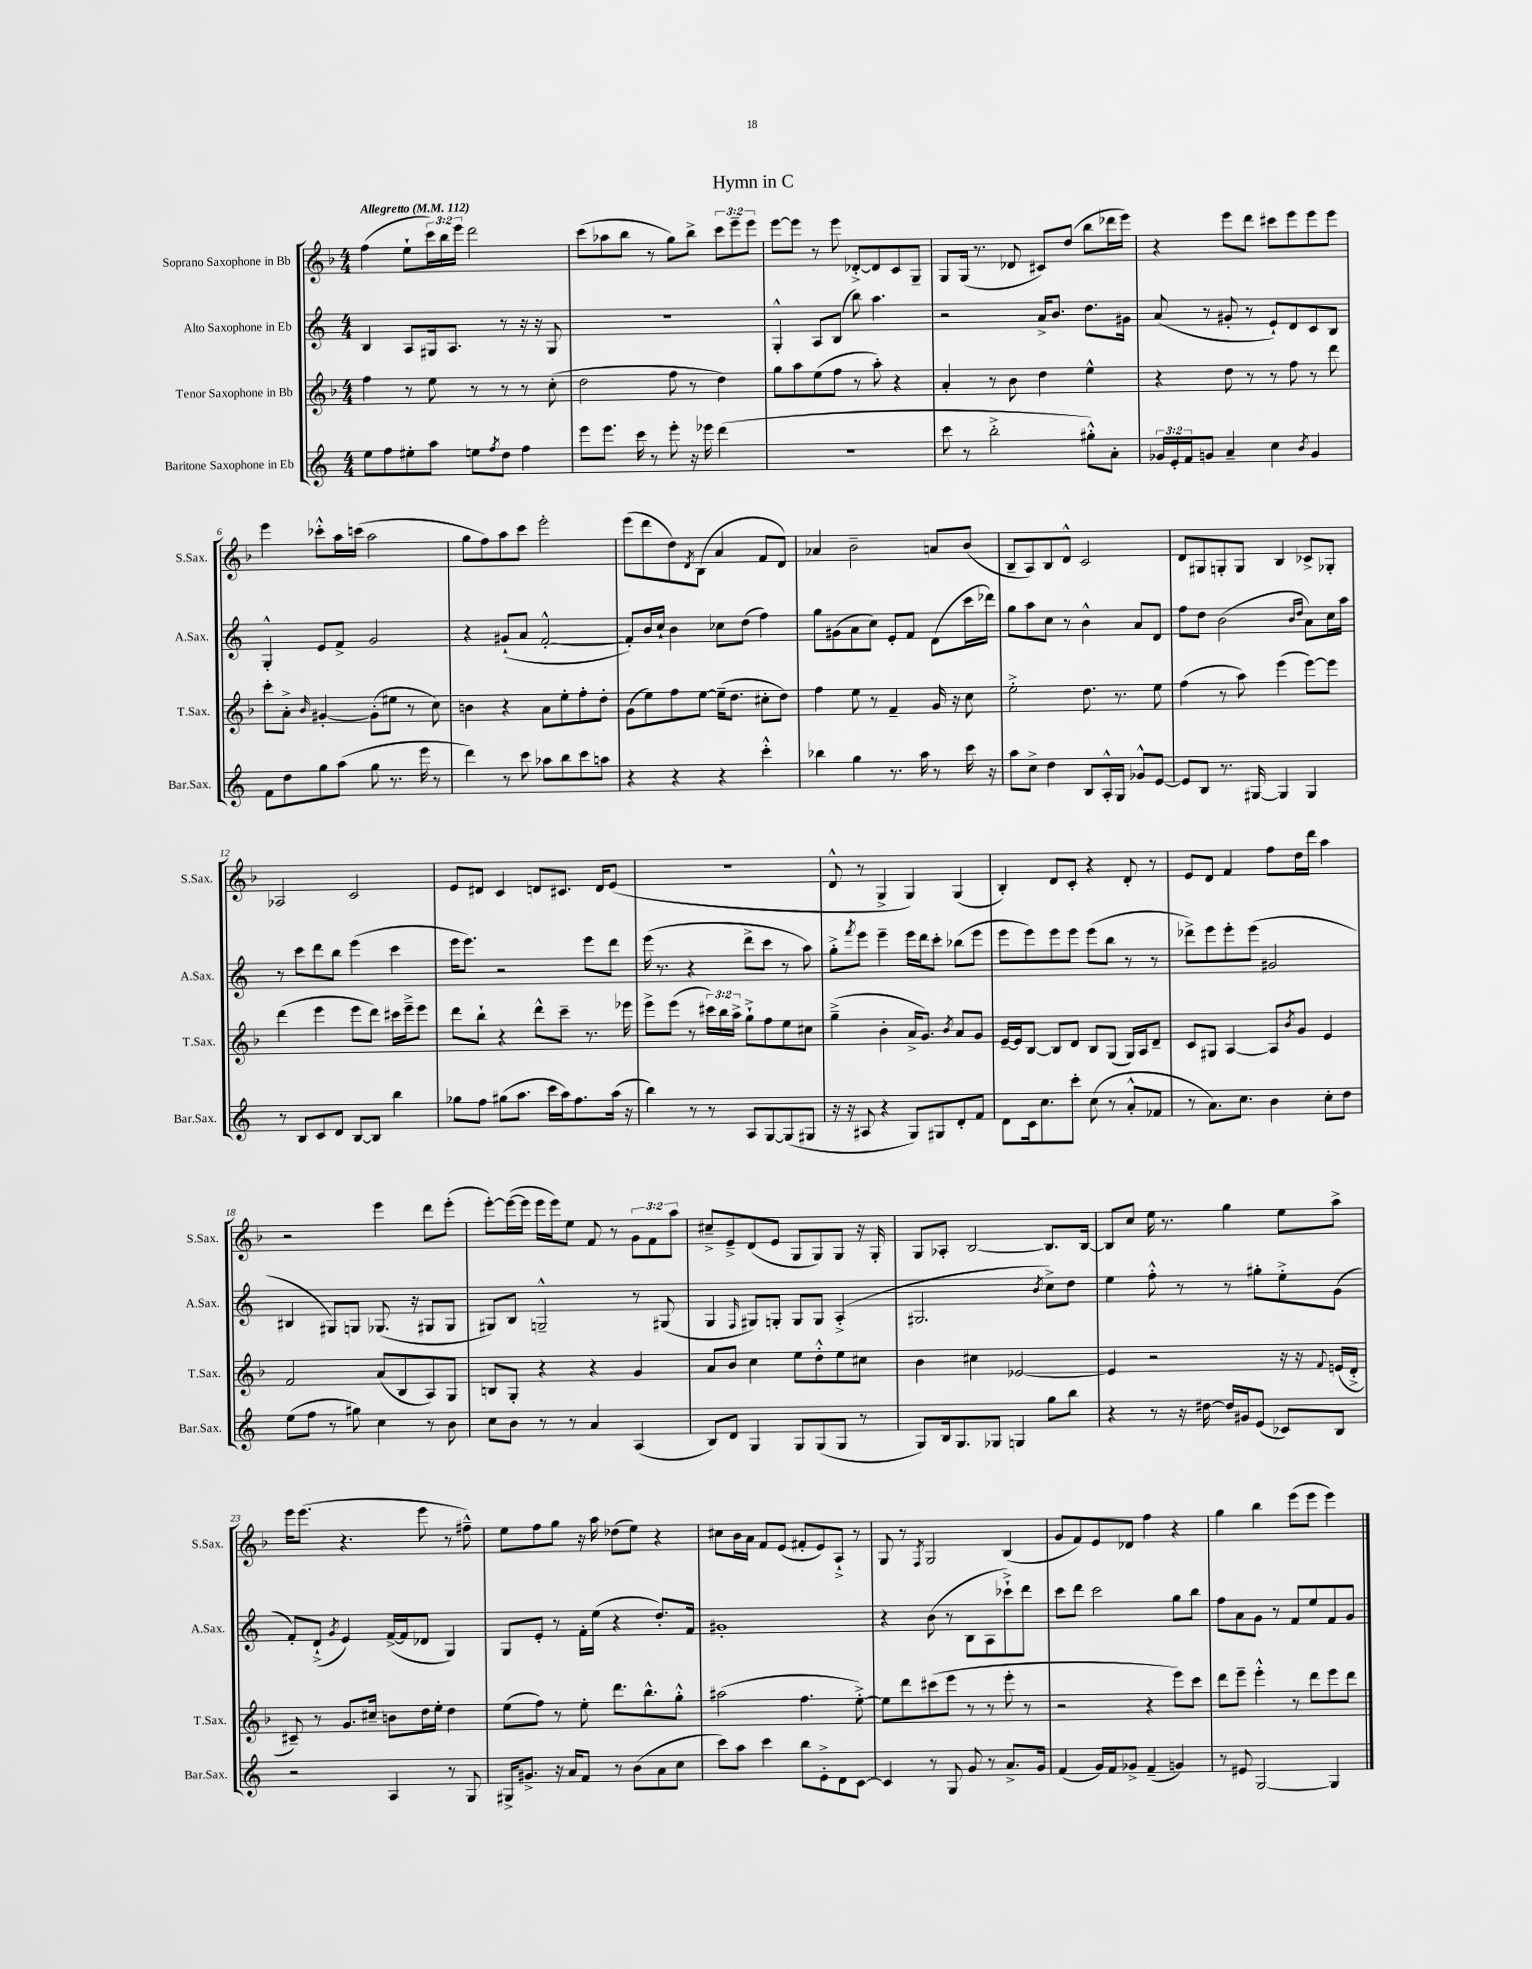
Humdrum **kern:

**kern	**kern	**kern	**kern
*staff4	*staff3	*staff2	*staff1
*clefG2	*clefG2	*clefG2	*clefG2
*k[]	*k[b-]	*k[]	*k[b-]
*M4/4	*M4/4	*M4/4	*M4/4
*MM112	*MM112	*MM112	*MM112
8ee	4ff	4B	(4ff
8ff	.	.	.
8ee#'	8r	8A	8ee`
8aa	8ee	16G#	24ccc)
.	.	.	24bb-
.	.	8.A	.
.	.	.	24eee
8ee	8r	.	2ddd
8qff	.	.	.
8dd	8r	8r	.
4ff	8r	16r	.
.	.	16r	.
.	(8cc'	8G#	.
=	=	=	=
8eee	2dd	1r	(8ccc
8.eee	.	.	8aa-
.	.	.	8bb-
16ccc	.	.	.
8r	.	.	8r
8eee'	8ff	.	8gg)
16r	8r	.	8bb-^
16eee-	.	.	.
(4ddd	4dd)	.	12ccc
.	.	.	12eee~
.	.	.	12eee
=	=	=	=
1r	8gg	4G'^^	[8eee
.	8aa	.	8eee]
.	(8ee	8A	8r
.	8ff	(8B	8eee
.	8r	8bb)	[8d-'^
.	8aa')	4.aa	8d-]
.	4r	.	8c
.	.	.	8G~
=	=	=	=
8ccc	4a'	2r	8G
8r	.	.	(16G
.	.	.	8.r
2bb'^	8r	.	.
.	8b-	.	8d-
.	4dd	16a^	8c#)
.	.	8.b	.
.	.	.	(8dd
8gg#'^^)	4ee^^	8.dd	8bb-
8a'	.	.	16ddd-
.	.	16g#	16eee)
=	=	=	=
24g-	4r	(8a	4r
24e'	.	.	.
24f	.	.	.
8g	.	8r	.
4a~	8dd	8g#'	8eee
.	8r	8r	8ddd
4cc	8r	8e`)	8ccc#
.	8ff	8d	8eee
8qb	.	.	.
4g	8r	8c	8eee
.	8ddd	8B	8eee
=	=	=	=
8f	8ccc'	4G'^^	4eee
8dd	8a'^	.	.
.	16qqb-	.	.
8gg	[4g#'	8e	8ccc-'^^
(8aa	.	8f^	16aa
.	.	.	(16ccc
8gg	(8g#']	2g	2aa
8.r	8ee#	.	.
.	8r	.	.
16eee	.	.	.
8r	8cc)	.	.
=	=	=	=
4ddd)	4b	4r	8gg
.	.	.	8ff)
8r	4r	(8g#`	8aa
8ccc	.	8a	8ccc
8aa-	8a	[2f'^^	2eee'
8bb	8ee'	.	.
8ccc	8ff'	.	.
8aa	8dd'	.	.
=	=	=	=
4r	(8g	8f'])	(8eee
.	8ee)	16b	8ddd
.	.	16cc`	.
4r	8ff	4b	8dd)
.	.	.	8qd
.	[8ee	.	(8B-
4r	(16ee~]	8cc-	4a
.	8.dd	.	.
.	.	(8dd	.
4ccc'^^	8cc#'	4ff)	8f
.	8dd)	.	8d)
=	=	=	=
4bb-	4ff	8gg	4a-
.	.	(8g#	.
4gg	8ee	8a	2b-~
.	8r	8cc)	.
8.r	4f~	8e'	.
.	.	8f	.
16aa	.	.	.
8r	16g	(8d	8a
.	16r	.	.
16ccc	8cc	16ccc	(8b-
16r	.	16ddd-)	.
=	=	=	=
8aa	2ee'^	8gg	8B-~
8cc^	.	8aa	8A)
4dd	.	8cc	8B-
.	.	8r	8d^^
8B	8.dd	4b^^	2c
16A'^^	.	.	.
16G	8.r	.	.
8g-^^	.	8a	.
[8e	8ee	8d	.
=	=	=	=
8e]	(4ff	8ff	8d
8B	.	8dd	8G#
8.r	8r	(2b	8G'
.	8aa)	.	8G
[16G#	.	.	.
4G#]	(4eee	.	4B-
.	.	16qqb	.
.	.	16qqdd	.
4G#	[8eee)	8a)	8c-^
.	8eee]	16cc	8G-'
.	.	16aa	.
=	=	=	=
8r	(4ddd	8r	2A-
8B	.	8ccc	.
8c	4eee	8ddd	.
8d	.	8bb	.
[8B	8eee	(4eee	2c
8B]	8ddd)	.	.
4bb	16ccc#	4ccc	.
.	16eee~^	.	.
.	8eee	.	.
=	=	=	=
8gg-	8ddd	16eee	8e
.	.	8.eee)	.
8ff	8bb-`	.	8d#
(8gg#	4r	2r	4c
8.aa	.	.	.
.	8ddd^^	.	8d
16ccc	.	.	.
16aa)	8ccc~	.	8.c#
8.ff	.	.	.
.	8.r	8eee	.
.	.	.	16d
(16aa	.	8ddd	(8e
16r	16eee-	.	.
=	=	=	=
4bb)	8eee^	(16eee	1r
.	.	8.r	.
.	(8eee	.	.
8r	8r	4r	.
8r	24ccc#)	.	.
.	24bb-	.	.
.	24aa^	.	.
8A	8gg`^	8ddd^	.
[8G	8ff	8ccc	.
(8G]	8ee	8r	.
8G#	8cc#	8aa)	.
=	=	=	=
16r	(4gg~^	8gg'^	8d^^
16r	.	.	.
.	.	8qfff	.
8A#	.	8eee	8r
4r	4b-'	4eee~	4G^
8G)	16a^	16eee	4G)
.	8.g)	16ddd	.
8G#	.	8ccc'	.
.	8qb-	.	.
8d'	8a	(8bb-	(4G
8f	8g	8eee	.
=	=	=	=
8d	[16e~	8eee	4B-')
.	16e]	.	.
16c	[8B-	8eee)	.
8.cc	.	.	.
.	8B-]	8eee	8d
8ccc'	8d	8eee	8c'
(8cc	8B-	(8eee	4r
8r	(8G	8bb	.
8a'^^	16G)	8r	8d'
.	16A	.	.
8f-	8d~	8r	8r
=	=	=	=
8r	8c	8ddd-^)	8e
8.a)	8G#	8eee	8d
.	[4A	8eee'	4f
8.cc	.	.	.
.	.	(8eee	.
4b	8A]	2g#	8ff
.	8qb-	.	.
.	8g	.	16dd
.	.	.	16ddd
8cc'	4e	.	4aa
8dd	.	.	.
=	=	=	=
(8ee	2f	4B#	2r
8ff	.	.	.
8r	.	8G#)	.
8gg#)	.	8G	.
4cc	(8a	(8.G-	4eee
.	8B-	.	.
.	.	16r	.
8r	8A)	8G#	8ddd
8b	8G	8G#	(8eee'
=	=	=	=
8cc	8B	8G#)	[8eee')
8b	8G'	8B	(16eee_
.	.	.	16eee]
8r	4r	2G~^^	16eee
.	.	.	16eee)
8r	.	.	8ee
4a	4r	.	8f
.	.	.	8r
(4A	4g	8r	12g
.	.	.	12f
.	.	(8G#	.
.	.	.	12aa
=	=	=	=
8B)	8a	4G	8cc#~^
8d	8b-	.	8e~^
.	.	16qqF	.
4G	4cc	8G#)	(8d
.	.	8G'	8e
8G	8ee	8G	8G
(8G	8dd'^^	8G	8G)
8G	8ee	(4A'^	8G
8r	8cc#	.	16r
.	.	.	16G'
=	=	=	=
8G)	4b-	2.G#	8G
16B	.	.	8A-'
8.G	.	.	.
.	4cc#	.	[2B-
8G-	.	.	.
4G	[2e-	.	.
.	.	8qb	.
8gg	.	8cc^)	8.B-]
8bb	.	8dd	.
.	.	.	[16B-
=	=	=	=
4r	4e-]	4ee	8B-]
.	.	.	8cc
8r	2r	8ff'^^	16ee
.	.	.	8.r
16r	.	8r	.
[16dd#	.	.	.
16dd#]	.	8r	4gg
16g#	.	.	.
(8e	.	8gg#'	.
8c-)	16r	8ee'^	8ee
.	16r	.	.
.	8qqf	.	.
8B	(16e	(8g	8aa^
.	16d'^	.	.
=	=	=	=
2r	8c#~)	8f')	16eee
.	.	.	(8.eee
.	8r	(8d`^	.
.	.	8qg	.
.	8.g	4e)	4.r
.	16cc#~	.	.
4A	8b	([16f^	.
.	.	16f]	.
.	16dd	8d-	8eee
.	16ee'	.	.
8r	4dd	4G)	8r
8G	.	.	8ff#~^^)
=	=	=	=
16G#^	(8ee	8G	8ee
8.g#^	.	.	.
.	8ff)	8e'	8ff
16r	8r	8r	8gg
16a	.	.	.
8f	8ee'	16f'	16r
.	.	(16ee	16aa
8r	8.ddd	4r	(8dd-
(8b	.	.	8ee)
.	8.bb-^^	.	.
8a	.	8.dd')	4r
8cc	8gg'^^	.	.
.	.	16f	.
=	=	=	=
8ccc)	(2aa#	1g#'	8cc#
8aa	.	.	16b-
.	.	.	16a
4ccc	.	.	8f
.	.	.	(8e
8bb	4.ff	.	8f#'
8e'^	.	.	8e)
8d	.	.	8A`^
[8c	[8ee'^)	.	8r
=	=	=	=
4c]	8ee]	4r	8G
.	8ddd	.	8r
.	.	.	8qF
8r	(8ccc#	(8b	2G
8G	8eee	8r	.
8g	8r	8B	.
8r	8r	8A	.
8.a^	8eee'	8ccc-`^)	(4B-
.	8r	8ddd	.
16g	.	.	.
=	=	=	=
(4f	2r	8ccc	8g
.	.	8ddd	8f)
16g)	.	2ccc	8e
16f	.	.	.
8g-^	.	.	8d-
(4f~	4r	.	4ff
4g)	8eee)	8gg	4r
.	8ccc	8bb	.
=	=	=	=
8r	8ddd	8ff	4gg
8e#	8eee~	8a	.
[2G	4eee'^^	8g	4bb-
.	.	8r	.
.	8r	8f	(8eee
.	8ddd	8ee	8eee
4G]	8eee	8f	4eee)
.	8ddd	8g	.
==	==	==	==
*-	*-	*-	*-
